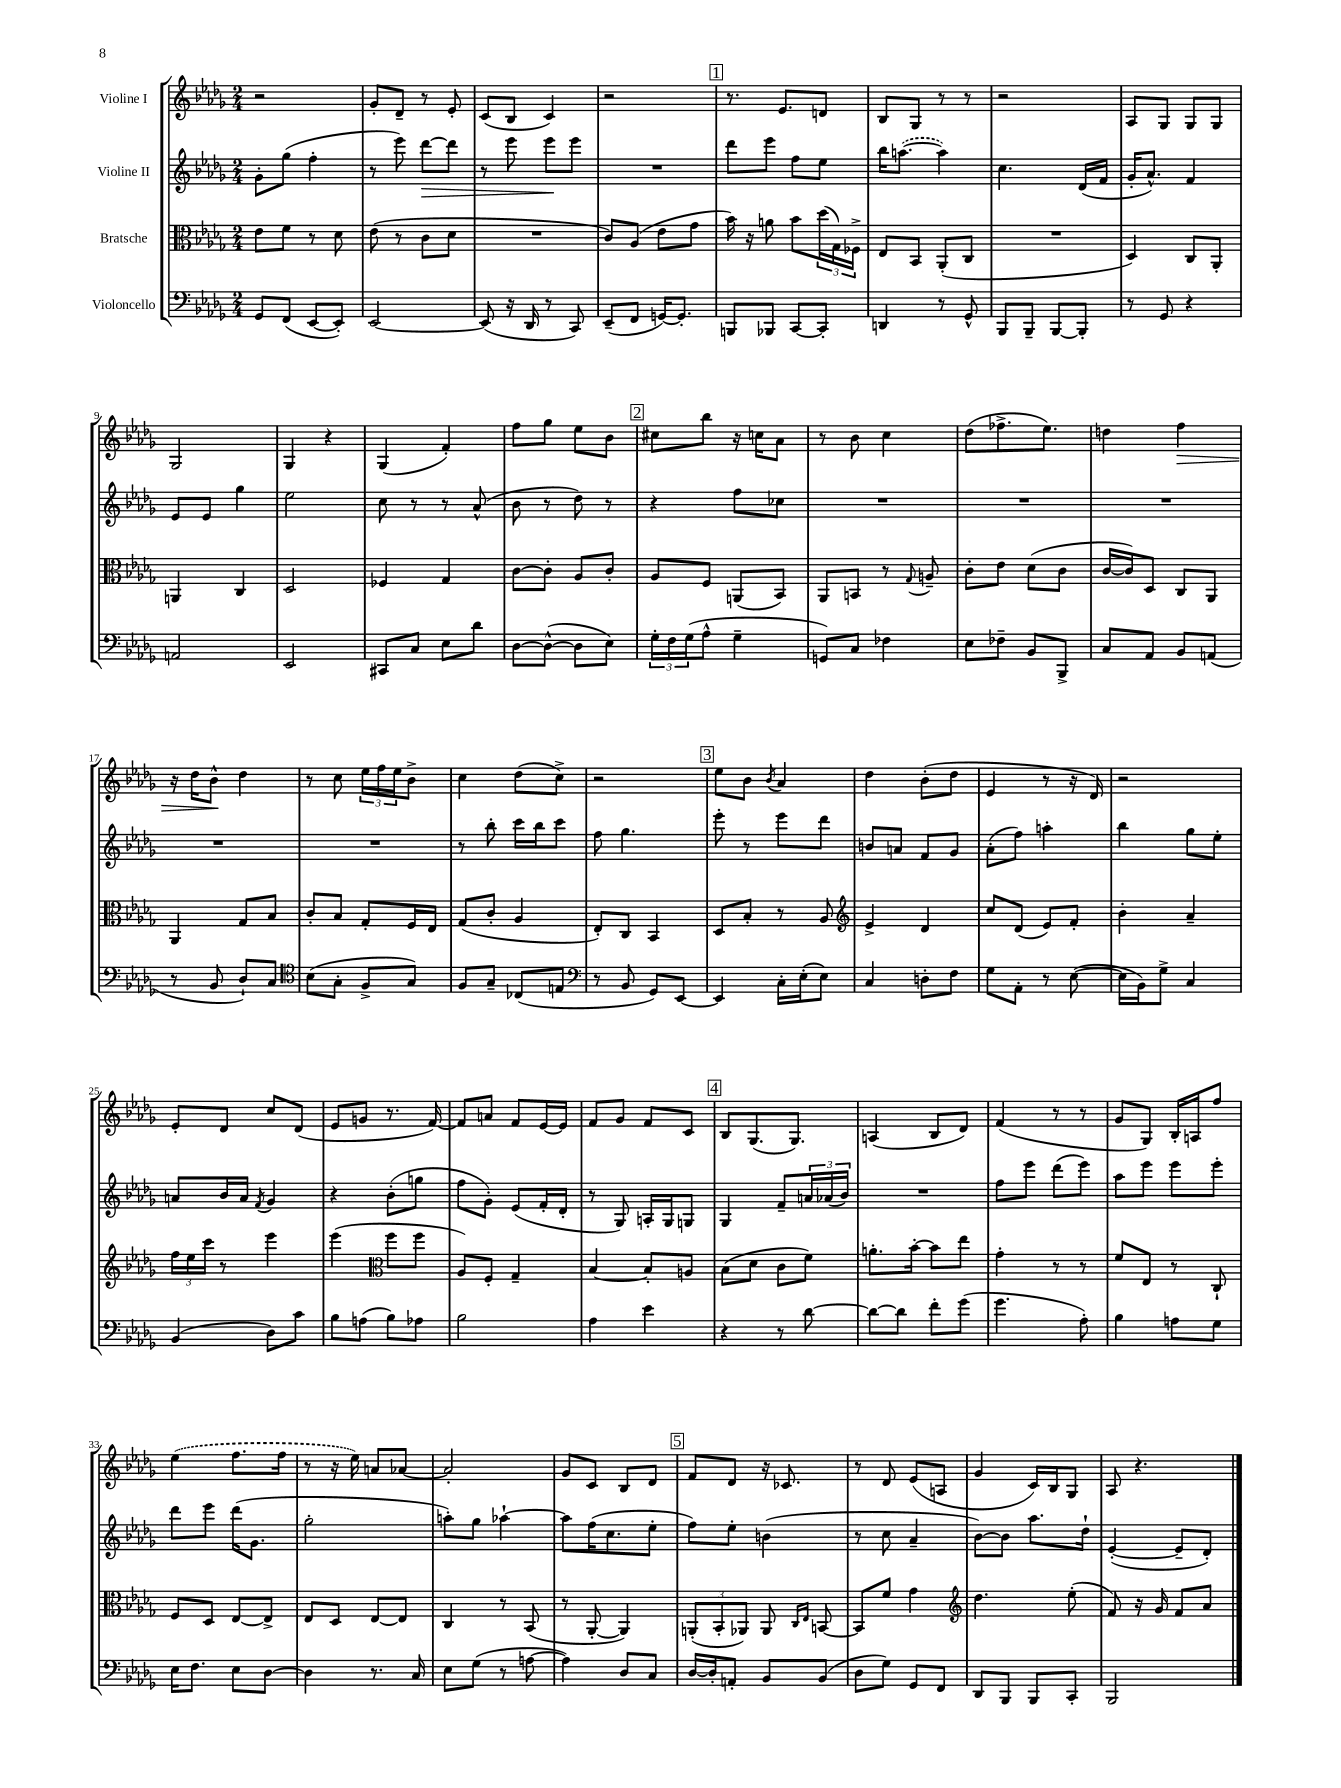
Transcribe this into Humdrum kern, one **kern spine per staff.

**kern	**kern	**kern	**kern
*staff4	*staff3	*staff2	*staff1
*clefF4	*clefC3	*clefG2	*clefG2
*k[b-e-a-d-g-]	*k[b-e-a-d-g-]	*k[b-e-a-d-g-]	*k[b-e-a-d-g-]
*M2/4	*M2/4	*M2/4	*M2/4
8GG-	8e-	8g-'	2r
(8FF	8f	(8gg-	.
[8EE-	8r	4ff'	.
8EE-'])	8d-	.	.
=	=	=	=
[2EE-	(8e-	8r	8g-'
.	8r	8eee-)	8d-~
.	8c	[8ddd-	8r
.	8d-	8ddd-]	8e-'
=	=	=	=
(8EE-]	2r	8r	(8c
16r	.	8eee-	8B-
16DD-	.	.	.
8r	.	8eee-	4c)
8CC)	.	8eee-	.
=	=	=	=
(8EE-~	8c)	2r	2r
8FF	(8A-	.	.
[16GG)	8e-	.	.
8.GG']	.	.	.
.	8g-	.	.
=	=	=	=
8BBB	16b-)	8ddd-	8.r
.	16r	.	.
8BBB-	8a	8eee-	.
.	.	.	8.e-
[8CC	8b-	8ff	.
8CC']	(24dd-	8ee-	8d
.	24G-)	.	.
.	24F-^	.	.
=	=	=	=
4DD	8E-	16bb-	8B-
.	.	([8.aa	.
.	8BB-	.	8G-
8r	(8AA-'	4aa])	8r
8GG-^^	8C	.	8r
=	=	=	=
8BBB-	2r	4.cc	2r
8BBB-~	.	.	.
[8BBB-	.	.	.
8BBB-']	.	(16d-	.
.	.	16f	.
=	=	=	=
8r	4D-)	16g-'	8A-
.	.	8.a-^^)	.
8GG-	.	.	8G-
4r	8C	4f	8G-
.	8AA-'	.	8G-
=	=	=	=
2AA	4AA	8e-	2G-
.	.	8e-	.
.	4C	4gg-	.
=	=	=	=
2EE-	2D-	2ee-	4G-
.	.	.	4r
=	=	=	=
8CC#	4F-	8cc	(4G-
8C	.	8r	.
8E-	4G-	8r	4f')
8d-	.	(8a-^^	.
=	=	=	=
[8D-	[8c	8b-	8ff
(8D-^^_	8c']	8r	8gg-
8D-]	8A-	8dd-)	8ee-
8E-)	8c'	8r	8b-
=	=	=	=
24G-'	8A-	4r	8cc#
24F	.	.	.
(24G-	.	.	.
8A-^^	8F	.	8bb-
4G-~	(8AA	8ff	16r
.	.	.	16cc
.	8BB-)	8cc-	8a-
=	=	=	=
8GG)	8AA-	2r	8r
8C	8BB	.	8b-
4F-	8r	.	4cc
.	8qqG-	.	.
.	8A~	.	.
=	=	=	=
8E-	8c'	2r	(8dd-
8F-~	8e-	.	8.ff-^
8BB-	(8d-	.	.
.	.	.	8.ee-)
8BBB-^	8c	.	.
=	=	=	=
8C	[16c	2r	4dd
.	16c])	.	.
8AA-	8D-	.	.
8BB-	8C	.	4ff
(8AA	8AA-	.	.
=	=	=	=
8r	4AA-	2r	16r
.	.	.	16dd-
8BB-	.	.	8b-^^
8D-`)	8G-	.	4dd-
8C	8B-	.	.
=	=	=	=
*clefC4	*	*	*
(8B-	8c'	2r	8r
8G-'	8B-	.	8cc
8F^	8G-'	.	24ee-
.	.	.	24ff
.	.	.	24ee-
8G-)	16F	.	8b-^
.	16E-	.	.
=	=	=	=
8F	(8G-	8r	4cc
8G-~	8c'	8bb-'	.
(8C-	4A-	16ccc	(8dd-
.	.	16bb-	.
8E	.	8ccc	8cc^)
=	=	=	=
*clefF4	*	*	*
8r	8E-')	8ff	2r
8BB-	8C	4.gg-	.
8GG-)	4BB-	.	.
[8EE-	.	.	.
=	=	=	=
4EE-]	8D-	8eee-'	8ee-
.	8B-'	8r	8b-
.	.	.	8qb-
16C'	8r	8eee-	4a-
(16E-'	.	.	.
8E-)	8A-	8ddd-	.
=	=	=	=
*	*clefG2	*	*
4C	4e-^	8b	4dd-
.	.	8a	.
8D'	4d-	8f	(8b-'
8F	.	8g-	8dd-
=	=	=	=
8G-	8cc	(8a-'	4e-
8AA-'	(8d-	8ff)	.
8r	8e-)	4aa'	8r
([8E-	8f'	.	16r
.	.	.	16d-)
=	=	=	=
16E-]	4b-'	4bb-	2r
16BB-)	.	.	.
8G-^	.	.	.
4C	4a-~	8gg-	.
.	.	8ee-'	.
=	=	=	=
(4BB-	24ff	8a	8e-'
.	24ee-	.	.
.	24ccc	.	.
.	8r	16b-	8d-
.	.	16a	.
.	.	8qf	.
8D-)	4eee-	4g-	8cc
8c	.	.	(8d-
=	=	=	=
8B-	(4eee-	4r	8e-
(8A	.	.	8g
*	*clefC3	*	*
8B-)	8ff	(8b-'	8.r
8A-	8ff	8gg	.
.	.	.	[16f)
=	=	=	=
2B-	8A-)	8ff	8f]
.	8F'	8g-')	8a
.	4G-~	(8e-	8f
.	.	16f'	[16e-
.	.	16d-'	16e-]
=	=	=	=
4A-	[4B-	8r	8f
.	.	8G-)	8g-
4e-	8B-']	16A'	8f
.	.	16G-	.
.	8A	8G	8c
=	=	=	=
4r	(8B-	4G-	8B-
.	8d-	.	(8.G-
8r	8c	8f~	.
.	.	.	8.G-)
[8d-	8f)	24a	.
.	.	(24a-	.
.	.	24b-)	.
=	=	=	=
8d-_	8.a'	2r	(4A
8d-]	.	.	.
.	[16b-'	.	.
8f'	8b-]	.	8B-
(8g-	8ee-	.	8d-)
=	=	=	=
4.g-	4g-'	8ff	(4f
.	.	8eee-	.
.	8r	(8ddd-	8r
8A-')	8r	8eee-)	8r
=	=	=	=
4B-	8f	8aa-	8g-
.	8E-	8eee-	8G-)
8A	8r	8eee-	16B-'
.	.	.	16A
8G-	8C`	8eee-'	8ff
=	=	=	=
16E-	8F	8ddd-	(4ee-
8.F	.	.	.
.	8D-	8eee-	.
8E-	[8E-	(16ddd-	8.ff
.	.	8.g-	.
[8D-	8E-^]	.	.
.	.	.	16ff
=	=	=	=
4D-]	8E-	2gg-'	8r
.	8D-	.	16r
.	.	.	16ee-)
8.r	[8E-	.	8a
.	8E-]	.	[8a-
16C	.	.	.
=	=	=	=
8E-	4C	8aa')	2a-']
(8G-	.	8gg-	.
8r	8r	[4aa-`	.
[8A	(8BB-	.	.
=	=	=	=
4A])	8r	8aa-]	8g-
.	[8AA-'	(16ff	8c
.	.	8.cc	.
8D-	4AA-])	.	8B-
8C	.	8ee-'	8d-
=	=	=	=
[16D-	(12AA'	8ff)	8f
16D-']	.	.	.
.	12BB-'	.	.
8AA'	.	8ee-'	8d-
.	12AA-)	.	.
8BB-	8AA-	(4b	16r
.	.	.	8.c-
.	16qqC	.	.
.	16qqE-	.	.
(8BB-	[8BB	.	.
=	=	=	=
8D-	8BB]	8r	8r
8G-)	8f	8cc	8d-
8GG-	4g-	4a-~	(8e-
8FF	.	.	8A
=	=	=	=
*	*clefG2	*	*
8DD-	4.dd-	[8b-)	4g-
8BBB-	.	8b-]	.
8BBB-	.	8.aa-	16c)
.	.	.	16B-
8CC'	(8ee-'	.	8G-
.	.	16dd-`	.
=	=	=	=
2BBB-	8f)	([4e-'	8A-
.	16r	.	4.r
.	16g-	.	.
.	8f	8e-~]	.
.	8a-	8d-')	.
==	==	==	==
*-	*-	*-	*-
